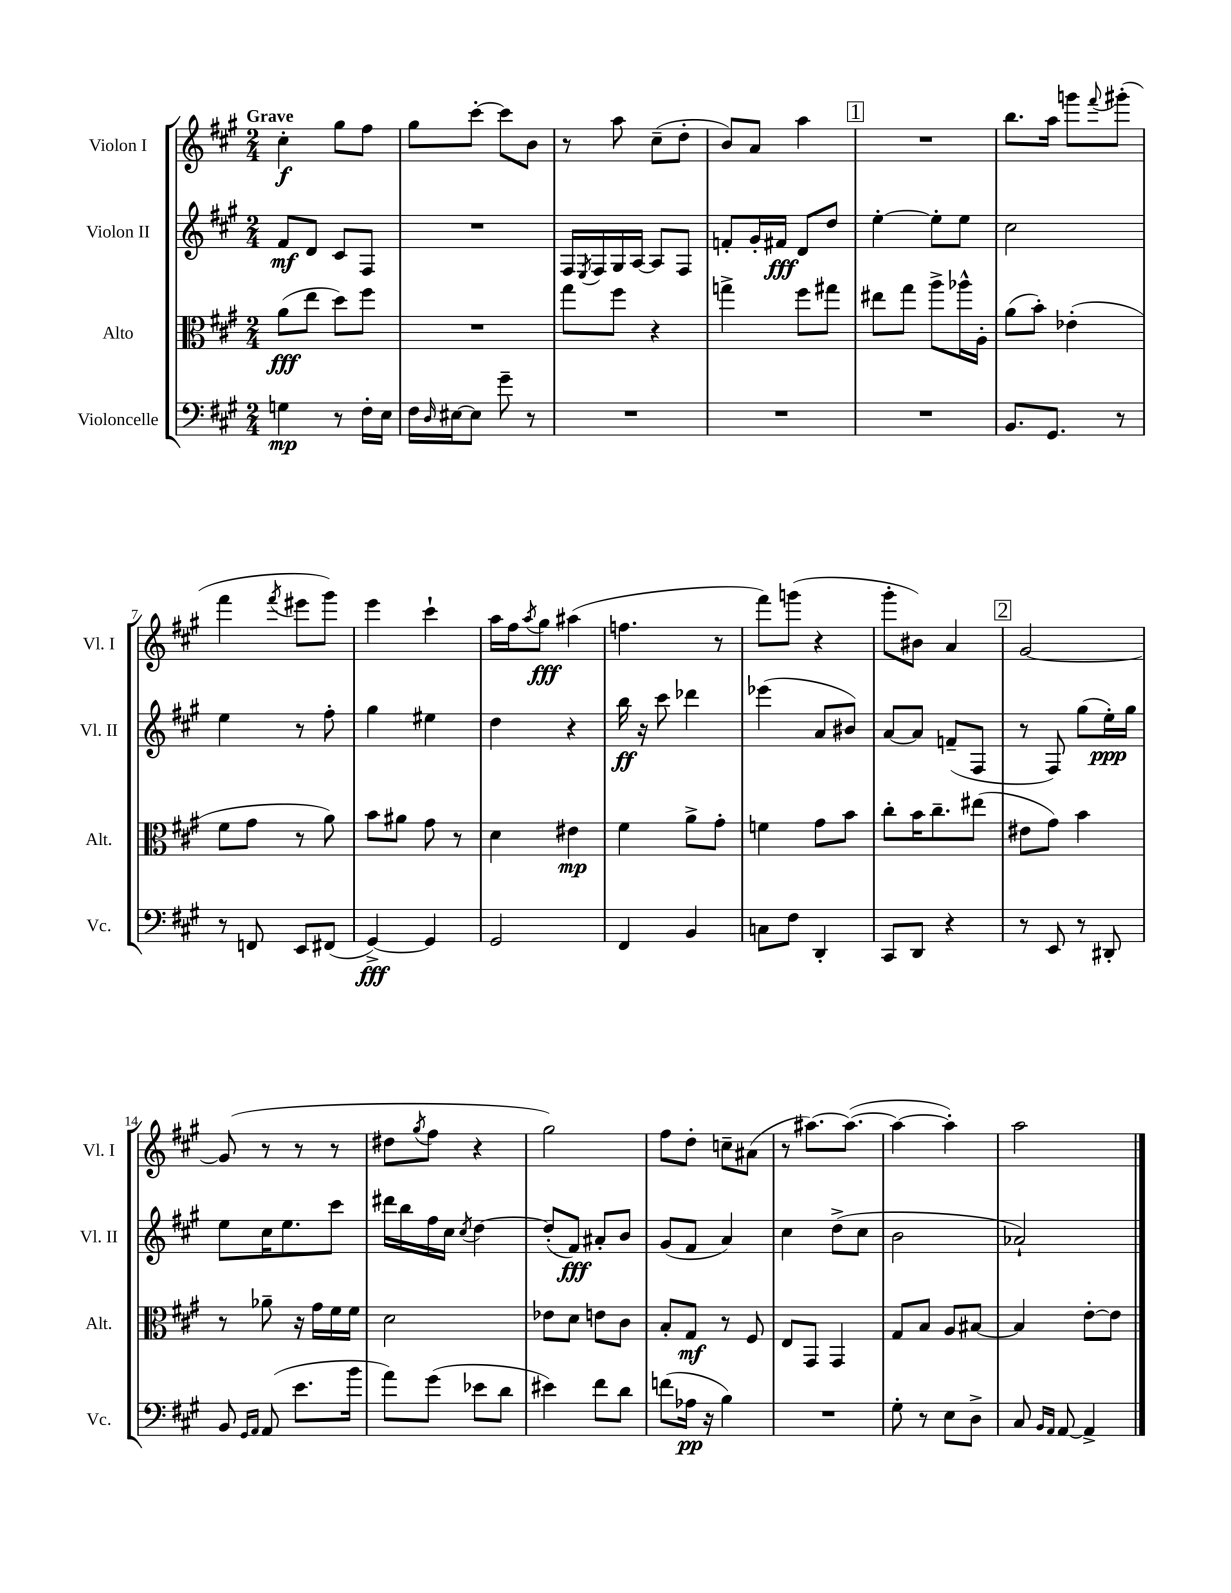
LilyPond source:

<<
\new StaffGroup <<
\new Staff = "s0" \with { instrumentName = "Violon I" shortInstrumentName = "Vl. I" } {
    \clef treble \key a \major \numericTimeSignature \time 2/4 \tempo "Grave"
    cis''4-.\f gis''8 fis''8 |
    gis''8 cis'''8~-. cis'''8 b'8 |
    r8 a''8 cis''8--( d''8-. |
    b'8) a'8 a''4 |
    \mark \markup { \box "1" } R2 |
    b''8. a''16 g'''8 \appoggiatura { fis'''8 } gis'''8-.( |
    fis'''4 \acciaccatura { fis'''8 } eis'''8 gis'''8) |
    e'''4 cis'''4-! |
    a''16 fis''16 \acciaccatura { a''8 } gis''8\fff ais''4( |
    f''4. r8 |
    fis'''8) g'''8( r4 |
    gis'''8-. bis'8) a'4 |
    \mark \markup { \box "2" } gis'2~ |
    gis'8( r8 r8 r8 |
    dis''8 \acciaccatura { gis''8 } fis''8 r4 |
    gis''2) |
    fis''8 d''8-. c''8-- ais'8( |
    r8 ais''8.~) ais''8.~( |
    ais''4~ ais''4-.) |
    a''2 \bar "|." |
}
\new Staff = "s1" \with { instrumentName = "Violon II" shortInstrumentName = "Vl. II" } {
    \clef treble \key a \major \numericTimeSignature \time 2/4
    fis'8\mf d'8 cis'8 fis8 |
    R2 |
    fis16 \acciaccatura { e8 } fis16 gis16 a16~ a8 fis8 |
    f'8-. gis'16-. fis'16\fff d'8 d''8 |
    \mark \markup { \box "1" } e''4~-. e''8-. e''8 |
    cis''2 |
    e''4 r8 fis''8-. |
    gis''4 eis''4 |
    d''4 r4 |
    b''16\ff r16 cis'''8 des'''4 |
    ees'''4( a'8 bis'8) |
    a'8~ a'8 f'8--( fis8 |
    \mark \markup { \box "2" } r8 fis8) gis''8( e''16-.\ppp) gis''16 |
    e''8 cis''16 e''8. cis'''8 |
    dis'''16 b''16 fis''16 cis''16 \acciaccatura { cis''8 } d''4~ |
    d''8-.( fis'8\fff) ais'8-. b'8 |
    gis'8( fis'8 a'4) |
    cis''4 d''8->( cis''8 |
    b'2 |
    aes'2-!) \bar "|." |
}
\new Staff = "s2" \with { instrumentName = "Alto" shortInstrumentName = "Alt." } {
    \clef alto \key a \major \numericTimeSignature \time 2/4
    a'8\fff( e''8 d''8) fis''8 |
    R2 |
    gis''8 fis''8 r4 |
    g''4-> fis''8 gis''8 |
    \mark \markup { \box "1" } eis''8 gis''8 a''8-> aes''16-^ a16-. |
    a'8( b'8-.) ees'4-.( |
    fis'8 gis'8 r8 a'8) |
    b'8 ais'8 gis'8 r8 |
    d'4 eis'4\mp |
    fis'4 a'8-> gis'8-. |
    f'4 gis'8 b'8 |
    cis''8-. b'16 cis''8.-- eis''8( |
    \mark \markup { \box "2" } eis'8 gis'8) b'4 |
    r8 aes'8-- r16 gis'16 fis'16 fis'16 |
    d'2 |
    ees'8 d'8 e'8 cis'8 |
    b8-. gis8\mf r8 fis8 |
    e8 gis,8 gis,4 |
    gis8 b8 a8 bis8~ |
    bis4 e'8~-. e'8 \bar "|." |
}
\new Staff = "s3" \with { instrumentName = "Violoncelle" shortInstrumentName = "Vc." } {
    \clef bass \key a \major \numericTimeSignature \time 2/4
    g4\mp r8 fis16-. e16 |
    fis16 \grace { d16 } eis16~ eis8 gis'8-- r8 |
    R2 |
    R2 |
    \mark \markup { \box "1" } R2 |
    b,8. gis,8. r8 |
    r8 f,8 e,8 fis,8( |
    gis,4~->\fff) gis,4 |
    gis,2 |
    fis,4 b,4 |
    c8 fis8 d,4-. |
    cis,8 d,8 r4 |
    \mark \markup { \box "2" } r8 e,8 r8 dis,8-. |
    b,8 \grace { gis,16 a,16 } a,8( e'8. b'16 |
    a'8) gis'8( ees'8 d'8 |
    eis'4) fis'8 d'8 |
    f'8( aes16\pp r16 b4) |
    R2 |
    gis8-. r8 e8 d8-> |
    cis8 \grace { b,16 a,16 } a,8~ a,4-> \bar "|." |
}
>>
>>
